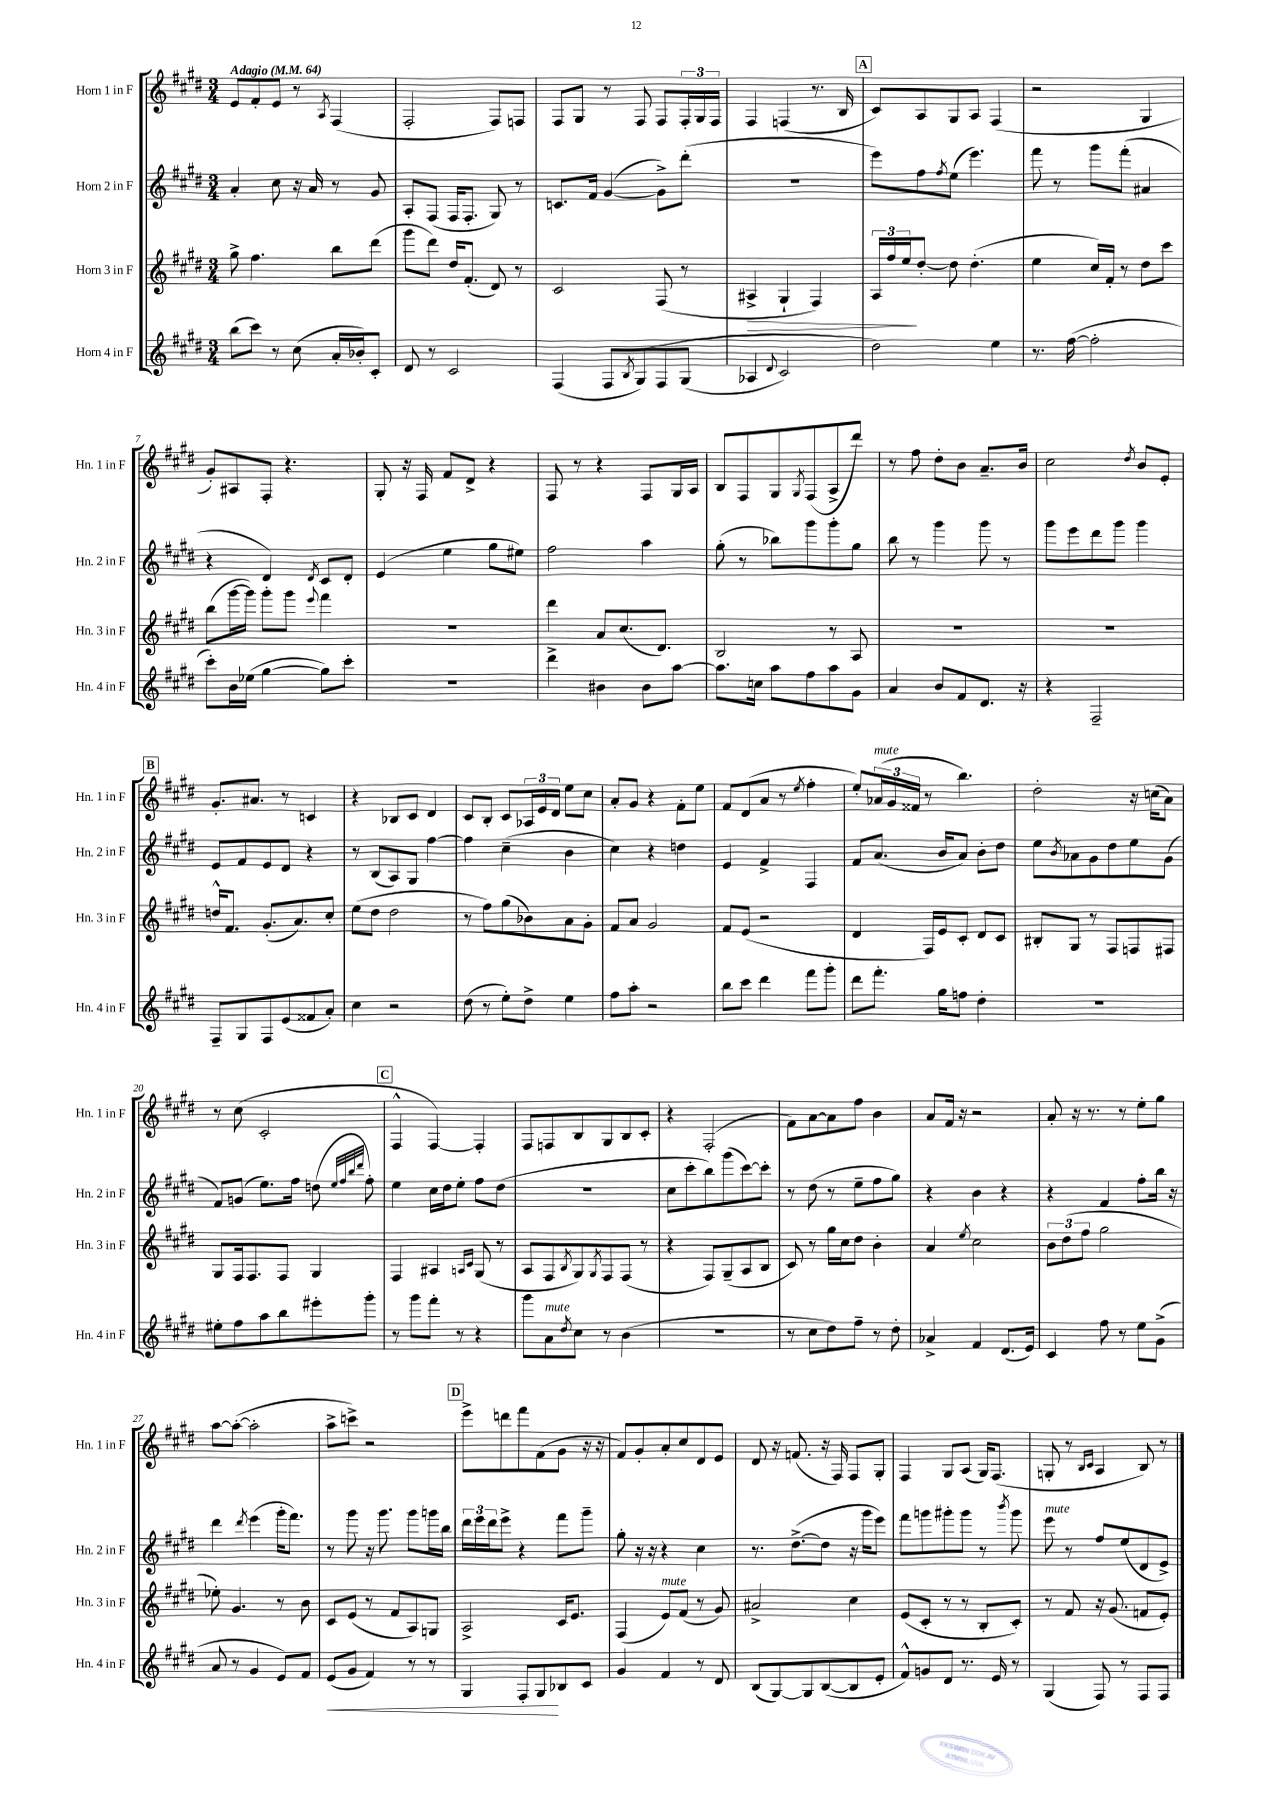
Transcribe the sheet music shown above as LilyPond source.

<<
\new StaffGroup <<
\new Staff = "s0" \with { instrumentName = "Horn 1 in F" shortInstrumentName = "Hn. 1 in F" } {
    \clef treble \key e \major \numericTimeSignature \time 3/4 \tempo "Adagio" 4 = 64
    e'8 fis'8-. e'8 r8 \acciaccatura { a8 } fis4( |
    fis2-. fis8) f8 |
    fis8 gis8 r8 fis8 fis8 \tuplet 3/2 { fis16-. gis16 fis16 } |
    fis4 f4( r8. b16 |
    \mark \markup { \box "A" } cis'8) a8 gis8 a8 fis4( |
    r2 gis4 |
    gis'8-.) ais8 fis8-. r4. |
    gis8-. r16 fis16 fis'8 dis'8-> r4 |
    fis8 r8 r4 fis8 gis16 a16 |
    b8 fis8 gis8 \acciaccatura { gis8 } fis8( a8-> dis'''8) |
    r8 fis''8 dis''8-. b'8 a'8.-- b'16 |
    cis''2 \acciaccatura { dis''8 } b'8 e'8-. |
    \mark \markup { \box "B" } gis'8.-. ais'8. r8 c'4 |
    r4 bes8 cis'8 dis'4 |
    cis'8 b8-. cis'8 \tuplet 3/2 { aes16 e'16 dis'16 } e''8 cis''8 |
    a'8-. gis'8 r4 fis'8-. e''8 |
    fis'8 dis'8( a'8 r8 \acciaccatura { e''8 } fis''4-. |
    e''8-.) \tuplet 3/2 { aes'16^\markup { \italic "mute" }( gis'16 fisis'16 } r8 b''4.) |
    dis''2-. r16 c''16( a'8) |
    r8 cis''8( cis'2-. |
    \mark \markup { \box "C" } fis4-^ fis4~) fis4-. |
    fis8 f8 b8 gis8 b8 cis'8-. |
    r4 fis2-.( |
    fis'8) a'8~ a'8 fis''8 b'4 |
    a'8 fis'16 r16 r2 |
    a'8-. r16 r8. r8 e''8-. gis''8 |
    a''8~ a''8~-.( a''2-. |
    a''8-> c'''8->) r2 |
    \mark \markup { \box "D" } e'''8-> d'''8 fis'''8 fis'8( gis'8 r16 r16 |
    fis'8) gis'8-. a'8-. cis''8 dis'8 e'8 |
    dis'8 r16 f'8.( r16 fis16) fis8 gis8-. |
    fis4 gis8 a8( gis16) fis8.( |
    g8-. r8 \grace { b16 cis'16 } a4 b8) r8 \bar "|." |
}
\new Staff = "s1" \with { instrumentName = "Horn 2 in F" shortInstrumentName = "Hn. 2 in F" } {
    \clef treble \key e \major \numericTimeSignature \time 3/4
    a'4-. cis''8 r16 a'16 r8 gis'8 |
    a8-. fis8( fis16 fis8.-. gis8) r8 |
    c'8. fis'16 gis'4~( gis'8->) dis'''8-.( |
    R2. |
    \mark \markup { \box "A" } e'''8) fis''8 \acciaccatura { fis''8 } e''8( e'''4.) |
    fis'''8 r8 gis'''8 fis'''8-.( ais'4 |
    r4 dis'4) \acciaccatura { dis'8 } cis'8 dis'8-. |
    e'4( e''4 gis''8 eis''8) |
    fis''2 a''4 |
    gis''8-.( r8 bes''8) gis'''8 gis'''8-. gis''8 |
    b''8 r8 gis'''4 gis'''8 r8 |
    gis'''8 e'''8 dis'''8 gis'''8 gis'''4 |
    \mark \markup { \box "B" } e'8 fis'8 e'8 dis'8 r4 |
    r8 b8( a8) gis8 fis''4~ |
    fis''4 cis''4--( b'4 |
    cis''4) r4 d''4 |
    e'4 fis'4-> fis4 |
    fis'8 a'8.( b'16 a'8) b'8-. dis''8 |
    e''8 \acciaccatura { b'8 } aes'8 gis'8 dis''8 e''8 gis'8( |
    fis'8) g'8( e''8.) fis''16 d''8( \grace { e''32 fis''32 b''32 dis'''32 } fis''8-.) |
    \mark \markup { \box "C" } e''4 cis''16 dis''16 e''8-. fis''8 dis''8( |
    R2. |
    cis''8 cis'''8-. b''8) gis'''8( cis'''8~) cis'''8-. |
    r8 dis''8( r8 e''8-- fis''8 gis''8) |
    r4 b'4 r4 |
    r4 fis'4 fis''8-. b''16 r16 |
    dis'''4 \acciaccatura { dis'''8 } e'''4( gis'''16-. fis'''8.) |
    r8 gis'''8 r16 gis'''8. gis'''8 g'''16 b''16 |
    \mark \markup { \box "D" } \tuplet 3/2 { dis'''16 e'''16 dis'''16 } e'''8-> r4 fis'''8 gis'''8-- |
    gis''8-. r16 r16 r4 cis''4 |
    r8. dis''8.~->( dis''8 r16 gis'''16 e'''8) |
    fis'''8 g'''8 gis'''8-. gis'''8 r8 \acciaccatura { b'''8 } gis'''8 |
    e'''8^\markup { \italic "mute" } r8 fis''8 e''8( dis'8 e'8->) \bar "|." |
}
\new Staff = "s2" \with { instrumentName = "Horn 3 in F" shortInstrumentName = "Hn. 3 in F" } {
    \clef treble \key e \major \numericTimeSignature \time 3/4
    gis''8-> fis''4. b''8 dis'''8( |
    gis'''8 dis'''8) dis''16 fis'8.-.( dis'8) r8 |
    cis'2 fis8( r8 |
    ais4->\> gis4-! fis4) |
    \mark \markup { \box "A" } \tuplet 3/2 { a16 fis''16 e''16\! } dis''8~-. dis''8 dis''4.-.( |
    e''4 cis''16) fis'16-. r8 dis''8 cis'''8 |
    b''8( gis'''16~ gis'''16) gis'''8-. gis'''8 \appoggiatura { e'''8 } fis'''4 |
    R2. |
    dis'''4 a'8 cis''8.( dis'8.) |
    b2 r8 a8 |
    R2. |
    R2. |
    \mark \markup { \box "B" } d''16-^ fis'8. gis'8.-.( a'8.) cis''8-. |
    e''8( dis''8 dis''2 |
    r8 fis''8) gis''8( bes'8) a'8 gis'8-. |
    fis'8 a'8 gis'2 |
    fis'8 e'8( r2 |
    dis'4 fis16) e'16 cis'8-. dis'8 cis'8 |
    bis8-. gis8 r8 fis8 f8 fis8 |
    gis8 fis16 fis8. fis8 gis4 |
    \mark \markup { \box "C" } fis4 ais4 \grace { a16 cis'16 } gis8( r8 |
    a8 fis8 \acciaccatura { b8 } gis8) \acciaccatura { gis8 } fis8 fis8( r8 |
    r4 fis8) gis8--( a8 b8 |
    cis'8) r8 gis''16 cis''16 dis''8 b'4-. |
    a'4 \acciaccatura { e''8 } cis''2 |
    \tuplet 3/2 { b'8 dis''8( fis''8 } gis''2 |
    ees''8-.) gis'4. r8 b'8 |
    cis'8 e'8( r8 fis'8 a8) g8 |
    \mark \markup { \box "D" } a2-> cis'16 e'8. |
    fis4( e'8^\markup { \italic "mute" }) fis'8( r8 gis'8) |
    ais'2-> cis''4 |
    e'8( cis'8-. r8 r8 b8-. cis'8-.) |
    r8 fis'8 r16 gis'8.( f'8 e'8-.) \bar "|." |
}
\new Staff = "s3" \with { instrumentName = "Horn 4 in F" shortInstrumentName = "Hn. 4 in F" } {
    \clef treble \key e \major \numericTimeSignature \time 3/4
    b''8( cis'''8) r8 cis''8( a'16-. bes'16-.) cis'8-. |
    dis'8 r8 cis'2 |
    fis4( fis8 \acciaccatura { b8 } gis8)\( fis8 gis8( |
    aes4 \appoggiatura { dis'8 } cis'2) |
    \mark \markup { \box "A" } dis''2\) e''4 |
    r8. fis''16~( fis''2-. |
    cis'''8-.) b'16 ees''16( gis''4~ gis''8) cis'''8-. |
    R2. |
    dis'''4-> bis'4 bis'8 a''8~ |
    a''8. c''16 a''8 fis''8 a''8 gis'8 |
    a'4 b'8 fis'8 dis'8. r16 |
    r4 fis2-- |
    \mark \markup { \box "B" } fis8-- gis8 fis8 e'8( fisis'8 a'8-.) |
    cis''4 r2 |
    dis''8( r8 e''8-.) dis''8-> e''4 |
    fis''8 a''8-. r2 |
    b''8 cis'''8 dis'''4 fis'''8 gis'''8-. |
    dis'''8 fis'''8.-. gis''16 f''8 dis''4-. |
    R2. |
    eis''8-. fis''8 a''8 b''8 eis'''8-. gis'''8-. |
    \mark \markup { \box "C" } r8 gis'''8 fis'''8-. r8 r4 |
    gis'''8 a'8^\markup { \italic "mute" } \acciaccatura { dis''8 } cis''8 r8 b'4( |
    R2. |
    r8 cis''8 dis''8) fis''8-- r8 dis''8-. |
    aes'4-> fis'4 dis'8.( e'16) |
    cis'4 fis''8 r8 e''8 gis'8->( |
    a'8 r8 gis'4 e'8) fis'8 |
    e'8\<( gis'8 fis'4) r8 r8 |
    \mark \markup { \box "D" } gis4 fis8-. gis8\! bes8 cis'8 |
    gis'4 fis'4 r8 dis'8 |
    b8( gis8~) gis8 b8~( b8 e'8-. |
    fis'8-^) g'8 dis'8 r8. e'16 r8 |
    gis4( fis8) r8 fis8 fis8 \bar "|." |
}
>>
>>
